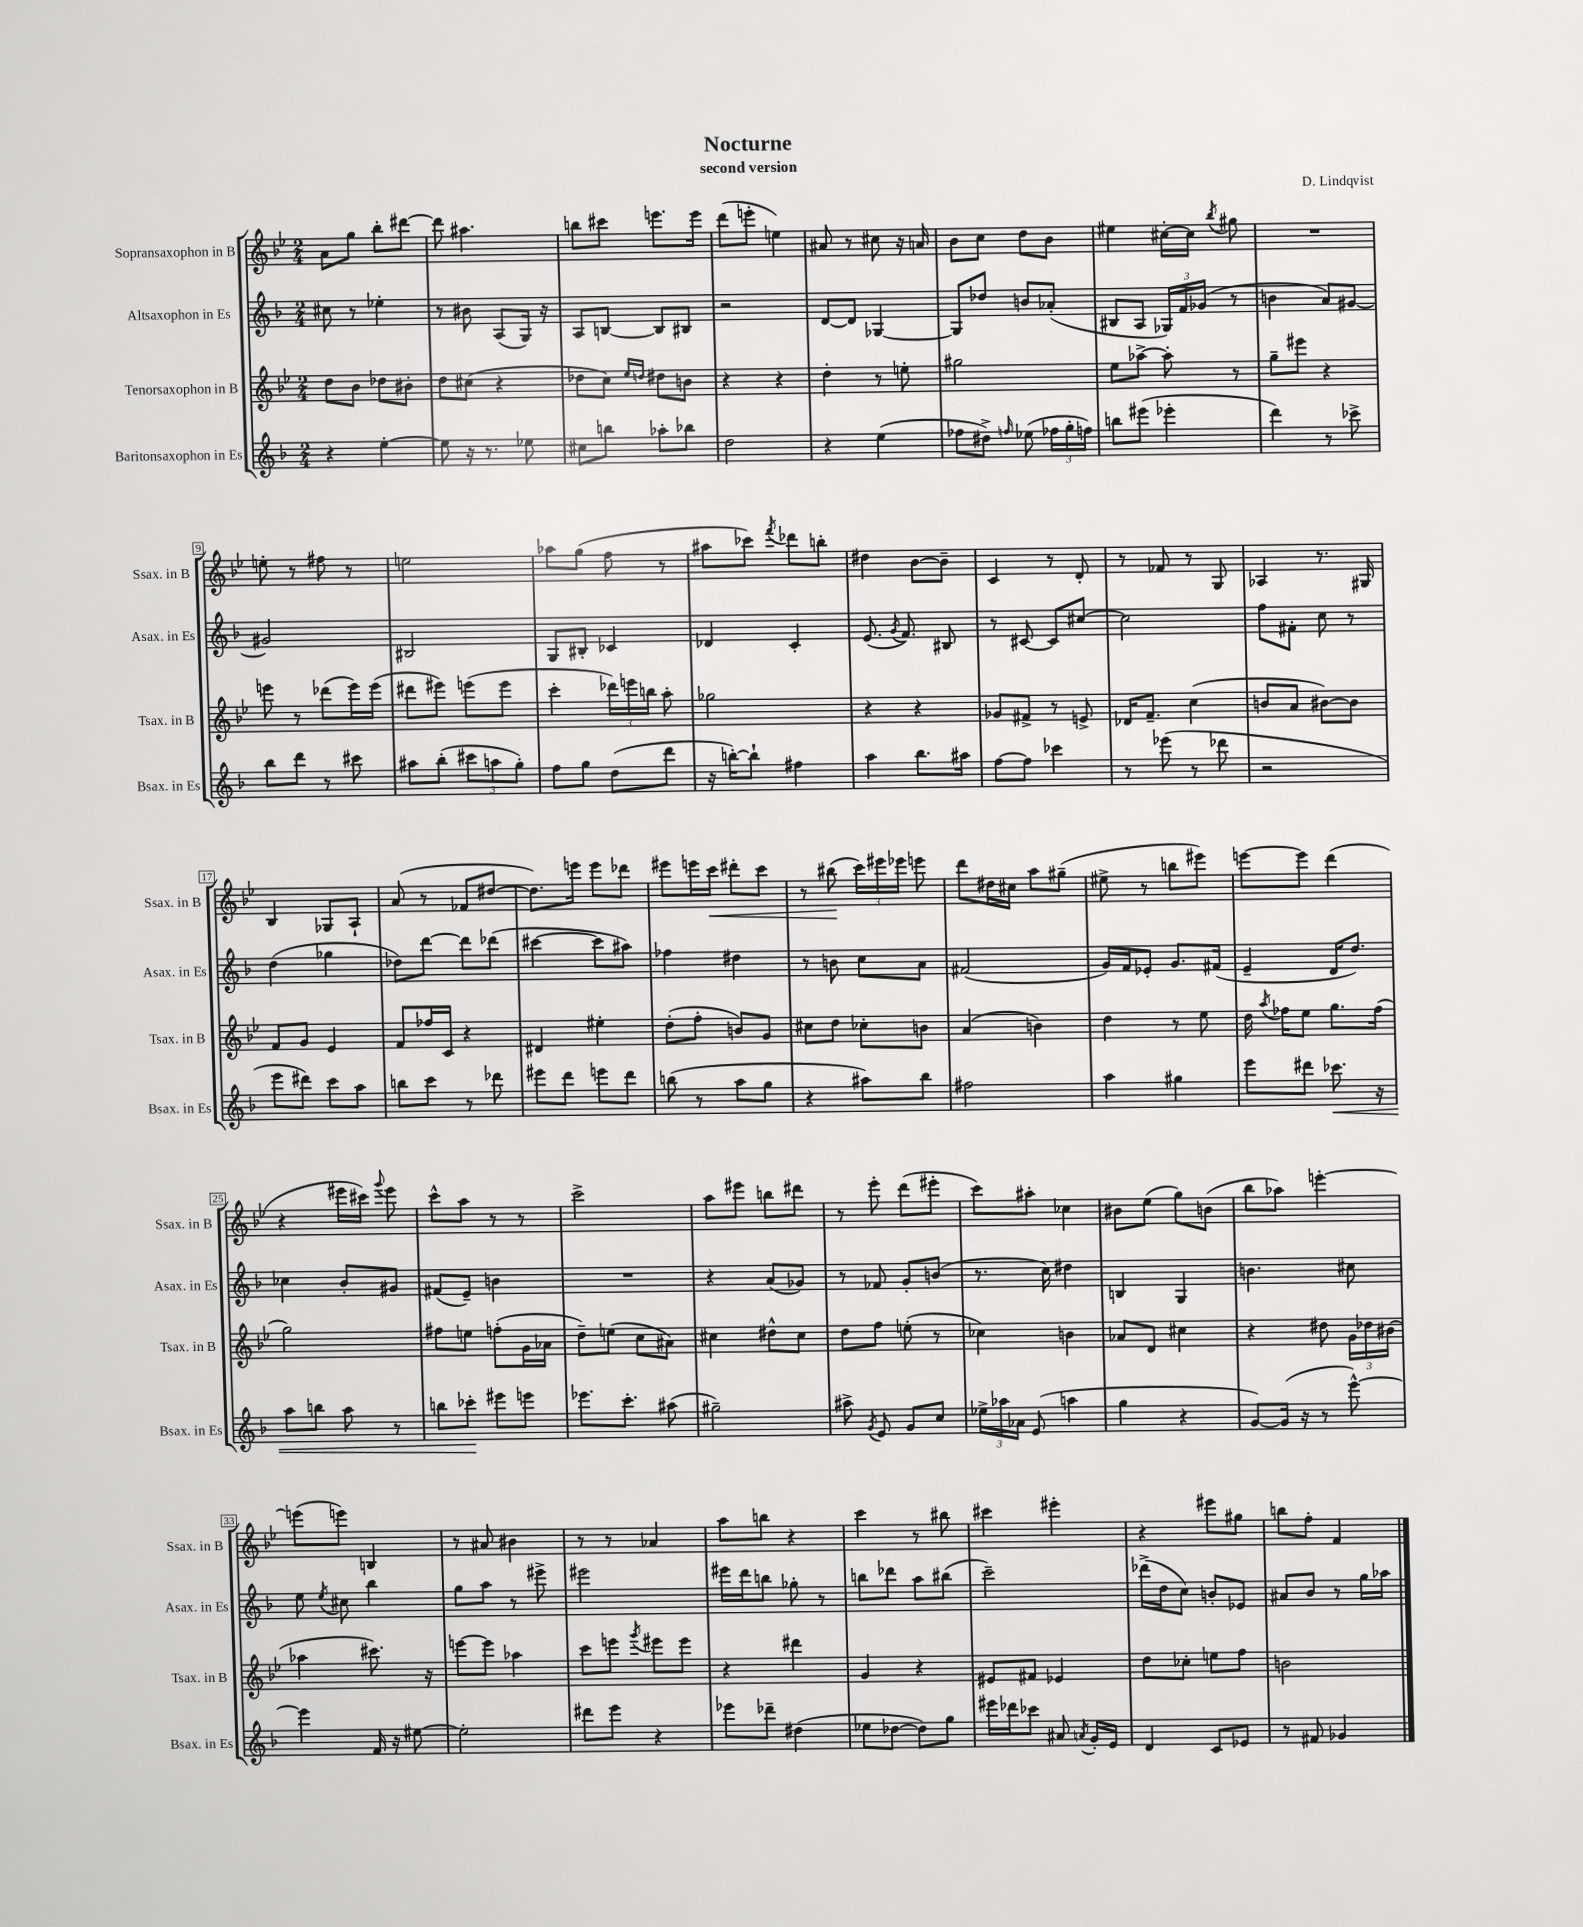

**kern	**kern	**kern	**kern
*staff4	*staff3	*staff2	*staff1
*clefG2	*clefG2	*clefG2	*clefG2
*k[b-]	*k[b-e-]	*k[b-]	*k[b-e-]
*M2/4	*M2/4	*M2/4	*M2/4
4r	8dd	8cc#	8a
.	8b-	8r	8gg
[4ee'	8dd-	4ee-'	8bb-'
.	8b#'	.	[8ddd#
=	=	=	=
8ee]	8dd	8r	8ddd#]
16r	(8cc#	8b#	4.aa#
8.r	.	.	.
.	4r	(8A	.
8ee-	.	16G)	.
.	.	16r	.
=	=	=	=
8cc#	8dd-	8A	8bb
8bb	8cc)	[8B	8ccc#
.	16qqee-	.	.
.	16qqdd	.	.
8aa-'	8dd#	8B]	8.eee
8bb-	8b	8B#	.
.	.	.	16eee
=	=	=	=
2dd	4r	2r	(8ddd
.	.	.	8eee'
.	4r	.	4ee)
=	=	=	=
4r	4dd'	[8d	8a#
.	.	8d]	8r
(4ee	8r	[4G-	8cc#
.	8ee'	.	16r
.	.	.	16a
=	=	=	=
8ff-	2gg#	8G-]	8b-
8dd#^)	.	8dd-	8cc
16qqff	.	.	.
(8ee-	.	8b	8dd
24ff-	.	(8a-'	8b-
24gg'	.	.	.
24ff)	.	.	.
=	=	=	=
8bb	8ee-	8B#	4ee#
(8eee#	[8aa-^	8A	.
4eee-'	8aa-']	24G-)	[16cc#'
.	.	24f	.
.	.	.	16cc#]
.	.	(24g-	.
.	.	.	8qbb-
.	8r	8r	8gg#
=	=	=	=
4ddd)	8gg~	4b	2r
.	8eee#	.	.
8r	4r	8a)	.
8ccc-^	.	[8g#	.
=	=	=	=
8bb-	8eee	2g#]	8ee'
8ddd	8r	.	8r
8r	(8ddd-	.	8ff#
8ccc#	16eee)	.	8r
.	(16eee	.	.
=	=	=	=
8aa#	8ddd#	2B#	2ee
(8bb-'	8eee#)	.	.
12ccc#	(8eee	.	.
12aa	.	.	.
.	8eee	.	.
12gg')	.	.	.
=	=	=	=
8ff	4ccc'	8G	8aa-
8gg	.	8B#'	(8gg
(8dd	24ddd-)	4c-	8ff
.	24eee	.	.
.	24bb	.	.
8ddd	8aa'	.	8r
=	=	=	=
16r	2gg-	4d-	8aa#
[16bb')	.	.	.
8bb`]	.	.	8ccc-)
.	.	.	8qfff
4ff#	.	4c'	8ddd-
.	.	.	8bb'
=	=	=	=
4aa	4r	(8.e	4dd#
.	.	8qg	.
.	.	8.f)	.
8.bb-	4r	.	[8b-
.	.	8B#	8b-~]
16aa#	.	.	.
=	=	=	=
[8ff	8g-	8r	4c
8ff]	8f#^	[8c#	.
4ccc-	8r	8c#]	8r
.	8e^	[8cc#	8d'
=	=	=	=
8r	16d-	2cc#]	8r
.	8.f~	.	.
(8eee-	.	.	8f-
8r	(4cc	.	8r
8ddd-	.	.	8G
=	=	=	=
2r	8b	8ff	4A-
.	8a	8f#'	.
.	[8b#)	8cc	8.r
.	8b#]	8r	.
.	.	.	16G#
=	=	=	=
8eee	8f	(4dd	4B-
8ddd#)	8g	.	.
8ccc	4e-	4gg-	8G-
8aa	.	.	8A`
=	=	=	=
8bb	8f	8dd-)	(8a
8ccc	16ff-	[8ddd	8r
.	16c	.	.
8r	4r	8ddd]	8f-
8ddd-	.	(8ddd-	[8dd#
=	=	=	=
8eee#	4d#	[4ccc#	8.dd#])
8ddd	.	.	.
.	.	.	16eee
8eee	4ee#'	8ccc#]	8eee
8ddd	.	8aa#)	8ddd-
=	=	=	=
(8bb	(8dd'	4ff-	8eee#
8r	8ff'	.	16eee
.	.	.	16ccc
8aa	8b)	4dd#	8ddd#'
8gg	8g	.	8ccc
=	=	=	=
4r	8cc#	8r	8r
.	8dd	8b	(8bb#
8aa#)	8cc-'	8cc	24ccc)
.	.	.	24eee#
.	.	.	24eee-
8bb-	8b	8a	8eee
=	=	=	=
2ff#	(4a	(2f#	8ddd
.	.	.	16dd#
.	.	.	16cc#
.	4b)	.	8aa
.	.	.	(8gg#~
=	=	=	=
4aa	4dd	16g)	8ee#^
.	.	16f	.
.	.	8e-'	8r
4gg#	8r	8.g	8bb
.	8ee-	.	8eee#)
.	.	(16f#	.
=	=	=	=
8eee	16dd	4e~	[8eee
.	8qaa	.	.
.	16ff-	.	.
8ddd#	8ee-	.	8eee]
8.ccc-	8.gg	16d	(4ddd
.	.	8.dd)	.
16r	(16ff-	.	.
=	=	=	=
8aa	2gg)	4cc-	4r
8bb	.	.	.
8aa	.	8b-'	16eee#
.	.	.	16ccc#)
.	.	.	8qqggg
8r	.	8g#	8eee#
=	=	=	=
8bb	8ff#	(8f#	8ccc^^
8ccc-'	8ee	8e~)	8aa
8eee#	(8ff'	4b	8r
8eee	16g	.	8r
.	16a-	.	.
=	=	=	=
8.eee-	8dd~)	2r	2ccc^
.	(8ee	.	.
8.ccc'	.	.	.
.	8cc	.	.
(8aa#	8a#)	.	.
=	=	=	=
2gg#~)	4cc#	4r	8aa
.	.	.	8eee#
.	8dd#^^	(8a	8bb
.	8cc#	8g-)	8ddd#
=	=	=	=
8aa#^	8dd	8r	8r
8qg	.	.	.
8e	8ff	8f-	8eee-'
8g	(8ee'	8g'	(8ddd
8cc	8r	(8b	8eee#'
=	=	=	=
24ee-^	4cc-)	8.r	8ccc)
24aa-	.	.	.
24a-	.	.	.
(8e	.	.	8aa#'
.	.	16cc)	.
4aa	4b	4dd#	4cc-
=	=	=	=
4gg	8a-	4B	8b#
.	8d	.	(8ee-
4r	4cc#	4G	8gg)
.	.	.	(8b
=	=	=	=
[8g)	4r	4.b	8bb-
(16g]	.	.	8aa-)
16r	.	.	.
8r	8dd#	.	[4eee'
[8eee^^)	24g	8cc#	.
.	24dd-	.	.
.	(24b#	.	.
=	=	=	=
4eee]	4aa-	8ee	(8eee]
.	.	8qee	.
.	.	8cc#	8eee)
16f	8.ccc#)	4bb-	4B
16r	.	.	.
[8ee#	.	.	.
.	16r	.	.
=	=	=	=
2ee#']	[8eee	8gg	8r
.	8eee]	8aa	8a#
.	4aa-	8r	4b#
.	.	8eee#^	.
=	=	=	=
8ddd#	8ccc	2eee#	8r
8eee	8eee	.	8r
.	8qggg	.	.
4r	8eee#	.	4a-
.	8eee#	.	.
=	=	=	=
8eee-	4r	16eee#	8aa
.	.	16ddd	.
8ddd-~	.	8bb	8bb
(4dd#	4ddd#	8gg-'	4r
.	.	8r	.
=	=	=	=
8ee-	4g	8bb	4ccc
[8dd-	.	8ddd-	.
8dd-])	4r	8aa	8r
8gg	.	(8bb#	8bb#
=	=	=	=
16eee#	8e#	2ccc~)	4ccc#
16ddd-	.	.	.
8ccc-	8f#	.	.
8a#	4e-	.	4eee#'
8qa	.	.	.
16g'	.	.	.
16e	.	.	.
=	=	=	=
4d	8dd	(16ddd-^	4r
.	.	16dd	.
.	8cc-'	8cc)	.
8c	8ee	8b'	8eee#
8e-	8ff	8e-	8gg#
=	=	=	=
8r	2b	8a#	8bb
8f#	.	8b-	8ff'
4g-	.	8r	4f
.	.	16gg	.
.	.	16aa-	.
==	==	==	==
*-	*-	*-	*-
